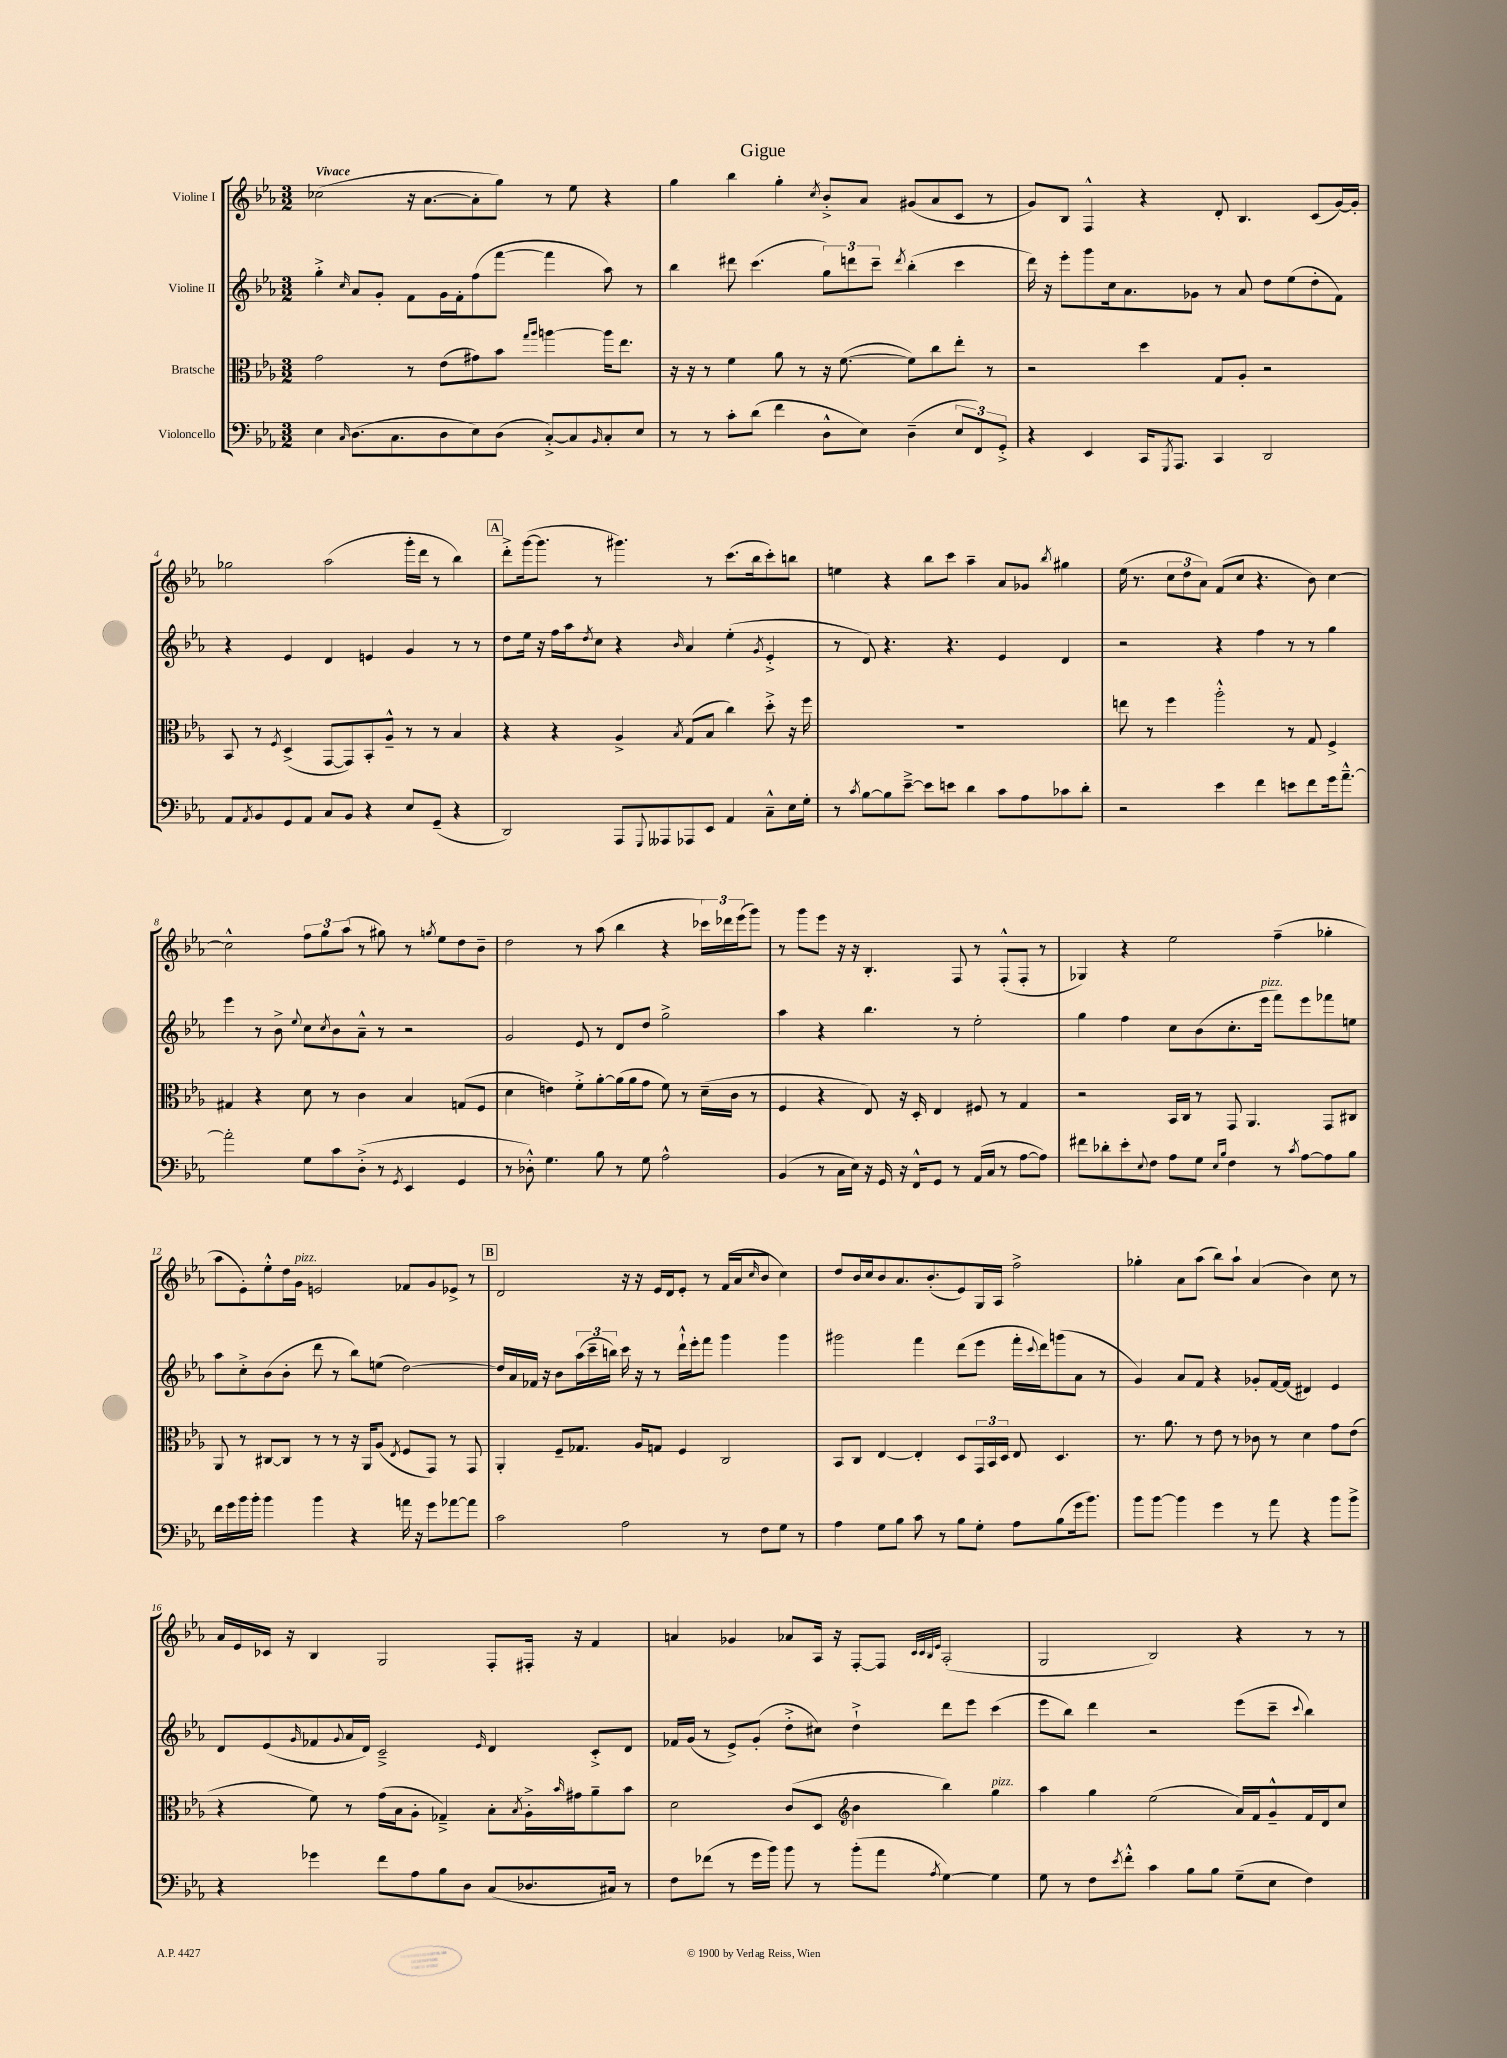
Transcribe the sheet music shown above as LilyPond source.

\header { title = "Gigue" }
<<
\new StaffGroup <<
\new Staff = "s0" \with { instrumentName = "Violine I" } {
    \clef treble \key ees \major \numericTimeSignature \time 3/2 \tempo "Vivace"
    ces''2( r16 aes'8.~ aes'8-. g''8) r8 ees''8 r4 |
    g''4 bes''4 g''4-. \acciaccatura { c''8 } bes'8-.-> aes'8 gis'8( aes'8 c'8 r8 |
    g'8) bes8 f4-^ r4 d'8-. bes4. c'8( g'16~) g'16-. |
    ges''2 aes''2( g'''16-. d'''16 r8 bes''4) |
    \mark \markup { \box "A" } d'''8-.-> g'''16~( g'''8. r8 gis'''4.) r8 c'''8.( bes''16 c'''8-.) b''8 |
    e''4 r4 bes''8 c'''8 aes''4-- aes'8 ges'8 \acciaccatura { bes''8 } gis''4 |
    ees''16( r8. \tuplet 3/2 { c''8 d''8 aes'8) } f'8( c''8 r4. bes'8) c''4~ |
    c''2-^ \tuplet 3/2 { f''8 g''8 aes''8( } r8 gis''8) r8 \acciaccatura { g''8 } ees''8 d''8 bes'8-- |
    d''2 r8 aes''8( bes''4 r4 \tuplet 3/2 { ces'''16) des'''16 ees'''16( } g'''8) |
    r8 g'''8 ees'''8 r16 r16 bes4.-. f8 r8 f8-.-^( f8-. r8 |
    ges4) r4 ees''2 f''4--( ges''4-. |
    aes''8 ees'8-.) ees''8-.-^ d''16 g'16^\markup { \italic "pizz." } e'2 fes'8 g'8 ees'8-> r8 |
    \mark \markup { \box "B" } d'2 r16 r16 ees'16 d'16 ees'8-. r8 f'16( aes'16 \grace { c''16 } bes'8 c''4) |
    d''8 bes'16 c''16 bes'8 aes'8. bes'8.-.( ees'8) g16 aes16 f''2-> |
    ges''4-. aes'8 aes''8( bes''8) aes''8-! aes'4( bes'4) c''8 r8 |
    aes'16 ees'16 ces'16 r16 bes4 g2 f8-. fis16-. r16 f'4 |
    a'4 ges'4 aes'8 aes16 r16 f8~-. f8 \grace { c'32 c'32 bes32 ees'32 } aes2-.( |
    g2 bes2) r4 r8 r8 \bar "|." |
}
\new Staff = "s1" \with { instrumentName = "Violine II" } {
    \clef treble \key ees \major \numericTimeSignature \time 3/2
    g''4-.-> \grace { c''16 } aes'8 g'8-. f'8 g'16 f'16-. f''8( f'''8~ f'''4 aes''8) r8 |
    bes''4 dis'''8 c'''4.( \tuplet 3/2 { g''8) d'''8 c'''8-- } \acciaccatura { d'''8 } bes''4-.( c'''4 |
    d'''16) r16 ees'''8-. g'''8 c''16 aes'8. ges'8 r8 aes'8 d''8 ees''8( d''8-. f'8) |
    r4 ees'4 d'4 e'4 g'4 r8 r8 |
    \mark \markup { \box "A" } d''8 ees''16 r16 f''16 aes''16 \acciaccatura { d''8 } c''8 r4 \grace { bes'16 } aes'4 ees''4-.( \acciaccatura { g'8 } ees'4-.-> |
    r8 d'8) r4. r4. ees'4 d'4 |
    r2 r4 f''4 r8 r8 g''4 |
    ees'''4 r8 bes'8-> \appoggiatura { ees''8 } c''8 \acciaccatura { c''8 } bes'8 aes'8---^ r8 r2 |
    g'2 ees'8 r8 d'8 d''8 g''2-> |
    aes''4 r4 bes''4. r8 ees''2-. |
    g''4 f''4 c''8 bes'8( c''8.-. ees'''16^\markup { \italic "pizz." } f'''8) ees'''8 fes'''8 e''8 |
    aes''8 c''8-.-> bes'8( bes'8-. d'''8 r8 bes''8) e''8( d''2~) |
    \mark \markup { \box "B" } d''16 aes'16 fes'16 r16 bes'8 \tuplet 3/2 { aes''16( c'''16-- b''16) } c'''16 r16 r8 d'''16-!-^ ees'''16-. f'''8 g'''4 g'''4 |
    gis'''2 f'''4 d'''8( ees'''8 f'''16-. \appoggiatura { c'''8 } d'''16) g'''8( aes'8 r8 |
    g'4) aes'8 f'8 r4 ges'8-. f'16~ f'16( dis'4) ees'4 |
    d'8 ees'8( \grace { g'16 } fes'8 \appoggiatura { g'8 } aes'16 d'16) c'2---> \grace { ees'16 } d'4 c'8-.-> d'8 |
    fes'16 g'16( r8 ees'8->) g'8-.( d''8-.-> cis''8) d''4-!-> d'''8 ees'''8 c'''4( |
    ees'''8 bes''8) d'''4 r2 ees'''8( c'''8-- \appoggiatura { c'''8 } bes''4) \bar "|." |
}
\new Staff = "s2" \with { instrumentName = "Bratsche" } {
    \clef alto \key ees \major \numericTimeSignature \time 3/2
    g'2 r8 ees'8( gis'8) bes'8 \grace { g''16 aes''16 } a''4~ a''16 ees''8. |
    r16 r16 r8 f'4 aes'8 r8 r16 f'8.~( f'8) c''8 ees''8-. r8 |
    r2 d''4 g8 aes8-. r2 |
    bes,8 r8 \acciaccatura { f8 } d4->( g,8~ g,8) bes,8-. aes8---^ r8 r8 bes4 |
    \mark \markup { \box "A" } r4 r4 aes4-> \acciaccatura { bes8 } g8( bes8 c''4) d''8-.-> r16 f''16 |
    R1. |
    e''8 r8 f''4 aes''2-.-^ r8 g8 f4-> |
    gis4 r4 d'8 r8 c'4 bes4 g8( f8 |
    d'4 e'4) f'8-.-> aes'8~-. aes'16( aes'16 g'8 f'8) r8 d'16--( c'16 r8 |
    f4 r4 ees8) r16 d16-. ees4 fis8 r8 g4 |
    r2 bes,16 c16 r8 g,8 aes,4. g,8 cis8 |
    aes,8 r8 cis8~ cis8 r8 r8 r16 aes,16 aes8( \acciaccatura { ees8 } f8 g,8) r8 g,8 |
    \mark \markup { \box "B" } aes,4-. f8-- ges8. aes16 g8 f4 c2 |
    bes,8 c8 ees4~ ees4-. d8 \tuplet 3/2 { g,16 bes,16 d16 } ees8 d4. |
    r8. aes'8. r8 ees'8 r8 ces'8 r8 d'4 g'8 ees'8( |
    r4 f'8) r8 g'16( bes16 aes8-. ges4--->) bes8-. \acciaccatura { bes8 } aes16-.-> \grace { bes'16 } gis'16 aes'8-- bes'8 |
    d'2 c'8( d8 \clef treble bes'4 bes''4) g''4^\markup { \italic "pizz." } |
    aes''4 g''4 ees''2( aes'16) f'16 g'8---^ f'16 d'16 c''8 \bar "|." |
}
\new Staff = "s3" \with { instrumentName = "Violoncello" } {
    \clef bass \key ees \major \numericTimeSignature \time 3/2
    ees4 \grace { c16 } d8.( c8. d8 ees8) d8( c8~-.->) c8 \grace { bes,16 } c8-. ees8 |
    r8 r8 c'8-. d'8( f'4 d8-^ ees8) d4--( \tuplet 3/2 { ees8 f,8) g,8-.-> } |
    r4 ees,4 c,16 \acciaccatura { g,,8 } aes,,8. c,4 d,2 |
    aes,8 \acciaccatura { aes,8 } bes,8 g,8 aes,8 c8 bes,8 r4 ees8 g,8--( r4 |
    \mark \markup { \box "A" } d,2) aes,,8 \appoggiatura { g,,8 } aeses,,8 aes,,8 ees,8 aes,4 c8---^ ees16 g16-. |
    r8 \acciaccatura { c'8 } bes8~ bes8 ees'8~---> ees'8 e'8 d'4 c'8 aes8 ces'8 d'8-. |
    r2 ees'4 f'4 e'8 f'8 g'16 aes'8.~---^ |
    aes'2-. g8 c'8 d8-.->( r8 \acciaccatura { g,8 } ees,4 g,4 |
    r8 des8-.-^) g4. bes8 r8 g8 aes2-^ |
    bes,4( r8 c16 ees16) r16 g,16 r16 f,16-^ g,8 r8 aes,16( c16 r8 aes8~ aes8) |
    fis'8 des'8-. ees'8-. \appoggiatura { ees8 } f8 aes8 g8 \grace { ees16 bes16 } f4 r8 \acciaccatura { c'8 } aes8~ aes8 bes8 |
    f'16 g'16 bes'16 bes'16-. bes'4 bes'4 r4 a'16 r16 g'8 aes'8~ aes'8 |
    \mark \markup { \box "B" } c'2 aes2 r8 f8 g8 r8 |
    aes4 g8 bes8 c'8 r8 bes8 g8-. aes8 bes8( g'16 bes'8.) |
    bes'8 bes'8~ bes'4 g'4 r8 aes'8 r4 bes'8 bes'8-> |
    r4 ges'4 f'8 aes8 bes8 d8 c8( des8. cis16) r8 |
    f8 fes'8( r8 g'16 bes'16) bes'8 r8 bes'8-.( aes'8 \acciaccatura { aes8 } g4~) g4 |
    g8 r8 f8 \acciaccatura { ees'8 } f'8-.-^ c'4 bes8 bes8 g8--( ees8 f4) \bar "|." |
}
>>
>>
